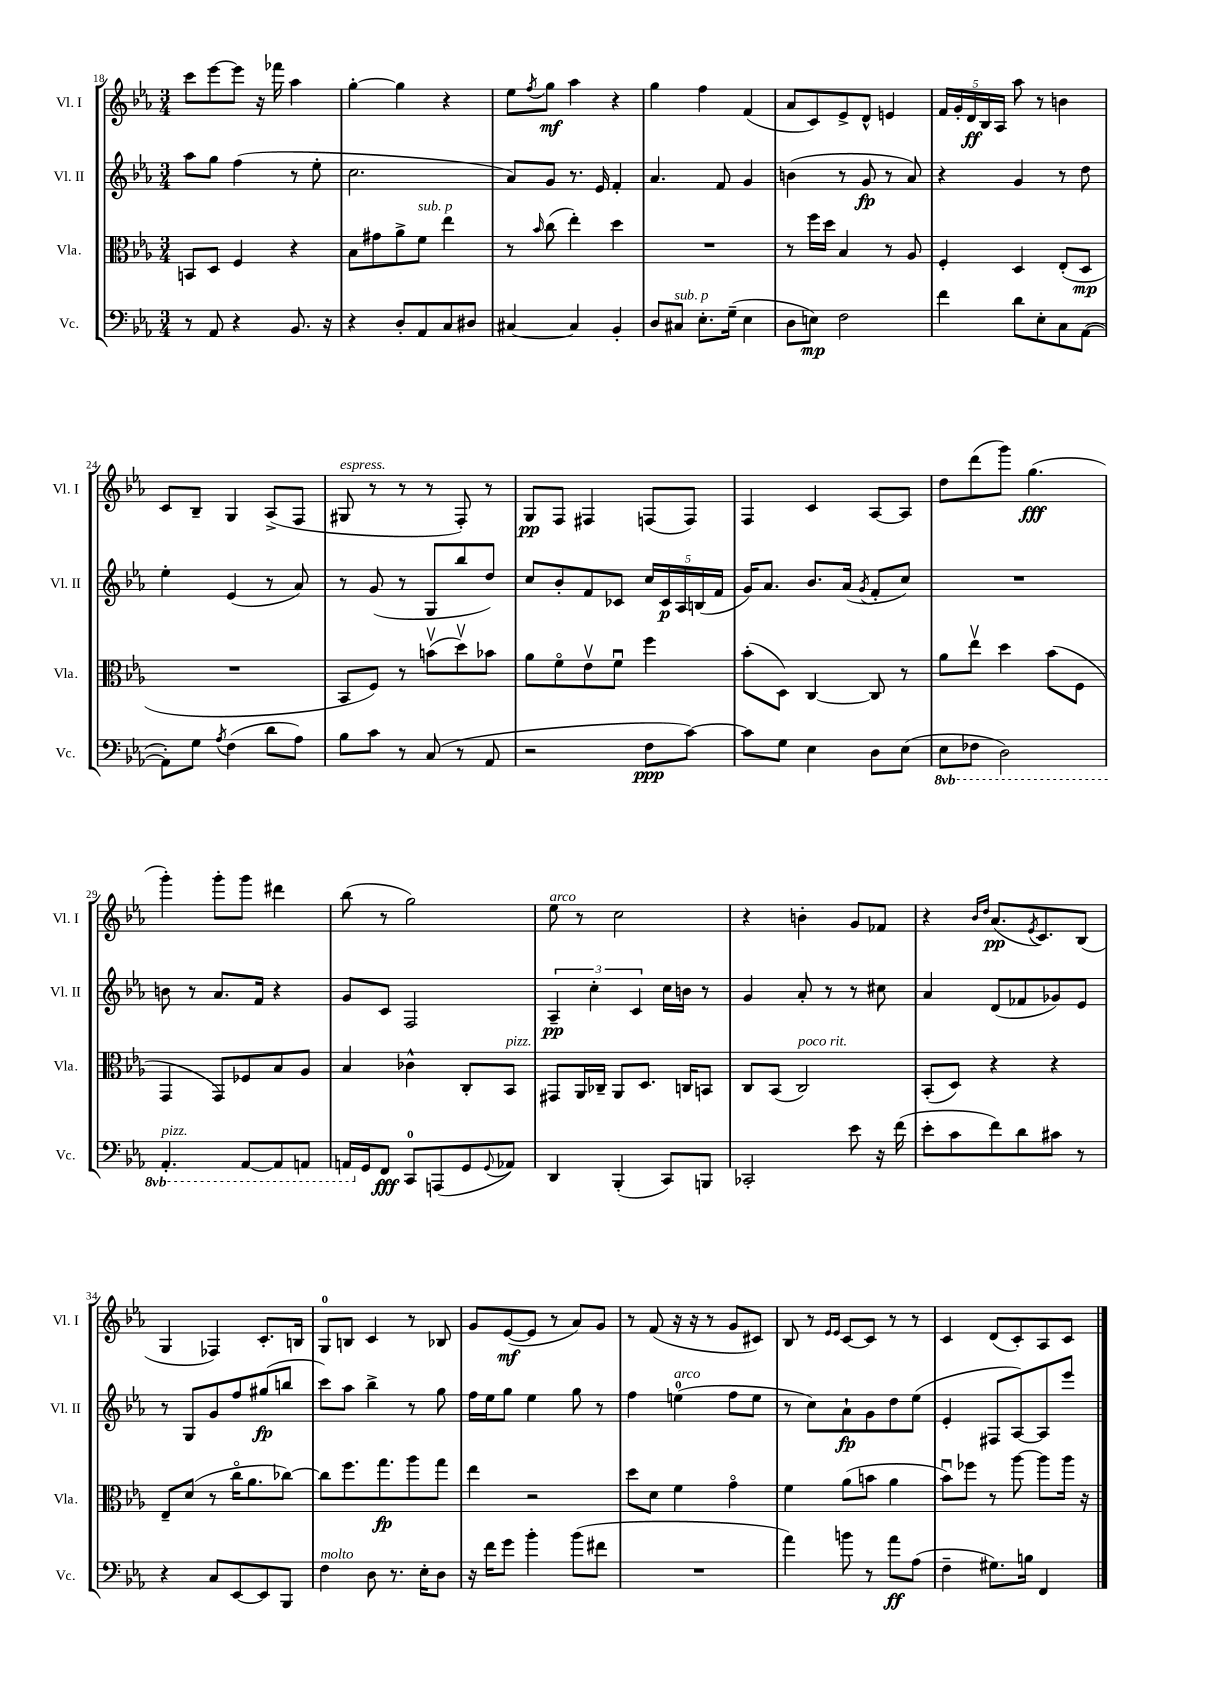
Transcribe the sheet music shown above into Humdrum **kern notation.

**kern	**dynam	**kern	**dynam	**kern	**dynam	**kern	**dynam
*part4	*part4	*part3	*part3	*part2	*part2	*part1	*part1
*staff4	*staff4	*staff3	*staff3	*staff2	*staff2	*staff1	*staff1
*I"Vc.	*	*I"Vla.	*	*I"Vl. II	*	*I"Vl. I	*
*I'Vc.	*	*I'Vla.	*	*I'Vl. II	*	*I'Vl. I	*
*clefF4	*	*clefC3	*	*clefG2	*	*clefG2	*
*k[b-e-a-]	*	*k[b-e-a-]	*	*k[b-e-a-]	*	*k[b-e-a-]	*
*M3/4	*	*M3/4	*	*M3/4	*	*M3/4	*
=18	=18	=18	=18	=18	=18	=18	=18
8r	.	8BBn/L	.	8aa-\L	.	8ccc\L	.
8AA-/	.	8D/J	.	8gg\J	.	[8eee-\	.
4r	.	4F/	.	(4ff\	.	8eee-\J]	.
.	.	.	.	.	.	16r	.
.	.	.	.	.	.	16fff-X\	.
8.BB-/	.	4r	.	8r	.	4aa-\	.
.	.	.	.	8ee-'\	.	.	.
16r	.	.	.	.	.	.	.
=19	=19	=19	=19	=19	=19	=19	=19
4r	.	8B-\L	.	2.cc\	.	[4gg'\	.
.	.	8g#X\	.	.	.	.	.
8D'/L	.	8a-^\	.	.	.	4gg\]	.
!	!	!LO:TX:a:i:t=sub. p	!	!	!	!	!
8AA-/	.	8f\J	.	.	.	.	.
8C/	.	4ee-\	.	.	.	4r	.
8D#X/J	.	.	.	.	.	.	.
=20	=20	=20	=20	=20	=20	=20	=20
[4C#X/	.	8r	.	8a-/L)	.	8ee-\L	.
.	.	16qqb-/	.	.	.	8qff/	.
.	.	(8cc\	.	8g/J	.	8gg\J	mf
4C#/]	.	4ee-'\)	.	8.r	.	4aa-\	.
.	.	.	.	16e-/	.	.	.
4BB-'/	.	4dd\	.	4f'/	.	4r	.
=21	=21	=21	=21	=21	=21	=21	=21
8D/L	.	2.r	.	4.a-/	.	4gg\	.
!LO:TX:a:i:t=sub. p	!	!	!	!	!	!	!
8C#X/J	.	.	.	.	.	.	.
8.E-'\L	.	.	.	.	.	4ff\	.
.	.	.	.	8f/	.	.	.
(16G~\Jk	.	.	.	.	.	.	.
4E-\	.	.	.	4g/	.	(4f/	.
=22	=22	=22	=22	=22	=22	=22	=22
8D\L	.	8r	.	(4bn\	.	8a-/L	.
8En\J)	mp	16ff\LL	.	.	.	8c/)	.
.	.	16dd\JJ	.	.	.	.	.
2F\	.	4B-/	.	8r	.	8e-^/	.
.	.	.	.	8g/	fp	8d^^/J	.
.	.	8r	.	8r	.	4en/	.
.	.	8A-/	.	8a-/)	.	.	.
=23	=23	=23	=23	=23	=23	=23	=23
4f\	.	4F'/	.	4r	.	20f/LL	.
.	.	.	.	.	.	20g'/	.
.	.	.	.	.	.	20d/	ff
.	.	.	.	.	.	20B-/	.
.	.	.	.	.	.	20A-/JJ	.
8d\L	.	4D/	.	4g/	.	8aa-\	.
8E-'\	.	.	.	.	.	8r	.
8C\	.	(8E-'/L	.	8r	.	4bn\	.
([8AA-\J	.	8D/J	mp	8dd\	.	.	.
!!LO:LB:g=z
=24	=24	=24	=24	=24	=24	=24	=24
8AA-'\L])	.	2.r	.	4ee-'\	.	8c/L	.
8G\J	.	.	.	.	.	8B-~/J	.
8qA-/	.	.	.	.	.	.	.
(4F\	.	.	.	(4e-/	.	4G/	.
8d\L	.	.	.	8r	.	(8A-^/L	.
8A-\J)	.	.	.	8a-/)	.	8F/J	.
=25	=25	=25	=25	=25	=25	=25	=25
!	!	!	!	!	!	!LO:TX:a:i:t=espress.	!
8B-\L	.	8BB-/L	.	8r	.	8G#X/	.
8c\J	.	8F/J)	.	(8g/	.	8r	.
8r	.	8r	.	8r	.	8r	.
(8C/	.	(8bnv\L	.	8G/L	.	8r	.
8r	.	8ddv\)	.	8bb-/	.	8F'/)	.
8AA-/	.	8b-X\J	.	8dd/J)	.	8r	.
=26	=26	=26	=26	=26	=26	=26	=26
2r	.	8a-\L	.	8cc/L	.	8G/L	pp
.	.	8f\	.	8b-'/	.	8F/J	.
.	.	8e-v\	.	8f/	.	4F#X/	.
.	.	8fu\J	.	8c-X/J	.	.	.
8F\L	ppp	4ff\	.	20cc/LL	.	(8Fn/L	.
.	.	.	.	20c-/	p	.	.
.	.	.	.	20A-/	.	.	.
[8c\J)	.	.	.	.	.	8F/J)	.
.	.	.	.	(20Bn/	.	.	.
.	.	.	.	20f/JJ	.	.	.
=27	=27	=27	=27	=27	=27	=27	=27
8c\L]	.	(8b-'\L	.	16g/KL)	.	4F/	.
.	.	.	.	8.a-/J	.	.	.
8G\J	.	8D\J)	.	.	.	.	.
4E-\	.	[4C/	.	8.b-/L	.	4c/	.
.	.	.	.	(16a-/Jk	.	.	.
.	.	.	.	8qg/	.	.	.
8D\L	.	8C/]	.	8f'/L	.	[8A-/L	.
(8E-\J	.	8r	.	8cc/J)	.	8A-/J]	.
=28	=28	=28	=28	=28	=28	=28	=28
*8ba	*	*	*	*	*	*	*
8EE-\L	.	8a-\L	.	2.r	.	8dd\L	.
8FF-X\J	.	8ee-v\J	.	.	.	(8ddd\	.
2DD\)	.	4dd\	.	.	.	8ggg\J)	.
.	.	.	.	.	.	(4.gg\	fff
.	.	(8b-\L	.	.	.	.	.
.	.	8F\J	.	.	.	.	.
!!LO:LB:g=z
=29	=29	=29	=29	=29	=29	=29	=29
!LO:TX:a:i:t=pizz.	!	!	!	!	!	!	!
4.AAA-'/	.	4GG/	.	8bn\	.	4ggg'\)	.
.	.	.	.	8r	.	.	.
.	.	8GG/L)	.	8.a-/L	.	8ggg'\L	.
[8AAA-/L	.	8F-X/	.	.	.	8ggg\J	.
.	.	.	.	16f/Jk	.	.	.
8AAA-/]	.	8B-/	.	4r	.	4ddd#X\	.
8AAAn/J	.	8A-/J	.	.	.	.	.
=30	=30	=30	=30	=30	=30	=30	=30
16AAAn/LL	.	4B-/	.	8g/L	.	(8bb-\	.
*X8ba	*	*	*	*	*	*	*
16GG/J	.	.	.	.	.	.	.
8FF/J	fff	.	.	8c/J	.	8r	.
8CC/L	.	4c-X^^\	.	2F/	.	2gg\)	.
(8AAAn/	.	.	.	.	.	.	.
8GG/	.	8C'/L	.	.	.	.	.
8qqGG/	.	.	.	.	.	.	.
!	!	!LO:TX:a:i:t=pizz.	!	!	!	!	!
8AA-X/J)	.	8BB-/J	.	.	.	.	.
=31	=31	=31	=31	=31	=31	=31	=31
!	!	!	!	!	!	!LO:TX:a:i:t=arco	!
4DD/	.	8GG#X/L	.	6A-~/	pp	8ee-\	.
.	.	16AA-/L	.	.	.	8r	.
.	.	.	.	6cc'\	.	.	.
.	.	16C-X~/JJ	.	.	.	.	.
(4BBB-'/	.	8AA-/L	.	.	.	2cc\	.
.	.	.	.	6c/	.	.	.
.	.	8.D/J	.	.	.	.	.
8CC/L)	.	.	.	16cc\LL	.	.	.
.	.	16Cn/KL	.	16bn\JJ	.	.	.
8BBBn/J	.	8BBn/J	.	8r	.	.	.
=32	=32	=32	=32	=32	=32	=32	=32
2CC-X'/	.	8C/L	.	4g/	.	4r	.
.	.	(8BB-/J	.	.	.	.	.
!	!	!LO:TX:a:i:t=poco rit.	!	!	!	!	!
.	.	2C/)	.	8a-'/	.	4bn'\	.
.	.	.	.	8r	.	.	.
8e-\	.	.	.	8r	.	8g/L	.
16r	.	.	.	8cc#X\	.	8f-X/J	.
(16f\	.	.	.	.	.	.	.
=33	=33	=33	=33	=33	=33	=33	=33
8e-'\L	.	(8BB-'/L	.	4a-/	.	4r	.
8c\	.	8D/J)	.	.	.	.	.
.	.	.	.	.	.	16qqb-/LL	.
.	.	.	.	.	.	16qqdd/JJ	.
8f\)	.	4r	.	(8d/L	.	(8.a-/L	pp
8d\	.	.	.	8f-X/	.	.	.
.	.	.	.	.	.	8qe-/	.
.	.	.	.	.	.	8.c/)	.
8c#X\J	.	4r	.	8g-X/)	.	.	.
8r	.	.	.	8e-/J	.	(8B-/J	.
!!LO:LB:g=z
=34	=34	=34	=34	=34	=34	=34	=34
4r	.	8E-~/L	.	8r	.	4G/	.
.	.	(8d/J	.	8G/L	.	.	.
8C/L	.	8r	.	8g/	.	4F-X/)	.
[8EE-/	.	16cc\KL	.	8ff/	.	.	.
.	.	8.a-\	.	.	.	.	.
8EE-/]	.	.	.	(8gg#X/	fp	8.c'/L	.
8BBB-/J	.	[8cc-X\J)	.	8bbn/J	.	.	.
.	.	.	.	.	.	16Bn/Jk	.
=35	=35	=35	=35	=35	=35	=35	=35
!LO:TX:a:i:t=molto	!	!	!	!	!	!	!
4F\	.	8cc-\L]	.	8ccc\L)	.	8G/L	.
.	.	8.ff\	.	8aa-\J	.	8Bn/J	.
8D\	.	.	.	4bb-^\	.	4c/	.
.	.	8.gg\	fp	.	.	.	.
8.r	.	.	.	.	.	.	.
.	.	8aa-\	.	8r	.	8r	.
16E-'\KL	.	.	.	.	.	.	.
8D\J	.	8gg\J	.	8gg\	.	8B-X/	.
=36	=36	=36	=36	=36	=36	=36	=36
16r	.	4ee-\	.	16ff\LL	.	8g/L	.
16f\KL	.	.	.	16ee-\J	.	.	.
8g\J	.	.	.	8gg\J	.	([8e-/	mf
4b-'\	.	2r	.	4ee-\	.	8e-/J]	.
.	.	.	.	.	.	8r	.
(8b-\L	.	.	.	8gg\	.	8a-/L)	.
8f#X\J	.	.	.	8r	.	8g/J	.
=37	=37	=37	=37	=37	=37	=37	=37
2.r	.	8dd\L	.	4ff\	.	8r	.
.	.	8d\J	.	.	.	(8f/	.
!	!	!	!	!LO:TX:a:i:t=arco	!	!	!
.	.	4f\	.	(4een\	.	16r	.
.	.	.	.	.	.	16r	.
.	.	.	.	.	.	8r	.
.	.	4g\	.	8ff\L	.	8g/L	.
.	.	.	.	8ee\J	.	8c#X/J)	.
=38	=38	=38	=38	=38	=38	=38	=38
4a-\)	.	4f\	.	8r	.	8B-/	.
.	.	.	.	8cc\L)	.	8r	.
.	.	.	.	.	.	16qqe-/LL	.
.	.	.	.	.	.	16qqe-/JJ	.
8bn\	.	(8a-\L	.	8a-`\	fp	[8c/L	.
8r	.	8bn\J	.	8g\	.	8c/J]	.
8a-\L	ff	4a-\	.	8dd\	.	8r	.
(8A-\J	.	.	.	(8ee-\J	.	8r	.
=39	=39	=39	=39	=39	=39	=39	=39
4F~\	.	8b-u\L)	.	4e-'/	.	4c/	.
.	.	8ff-X\J	.	.	.	.	.
8.G#X\L)	.	8r	.	8F#X/L	.	(8d/L	.
.	.	[8aa-\	.	[8A-/)	.	8c'/)	.
16Bn\Jk	.	.	.	.	.	.	.
4FF/	.	8aa-\L]	.	8A-/]	.	8A-/	.
.	.	16aa-\Jk	.	8eee-/J	.	8c/J	.
.	.	16r	.	.	.	.	.
==	==	==	==	==	==	==	==
*-	*-	*-	*-	*-	*-	*-	*-
